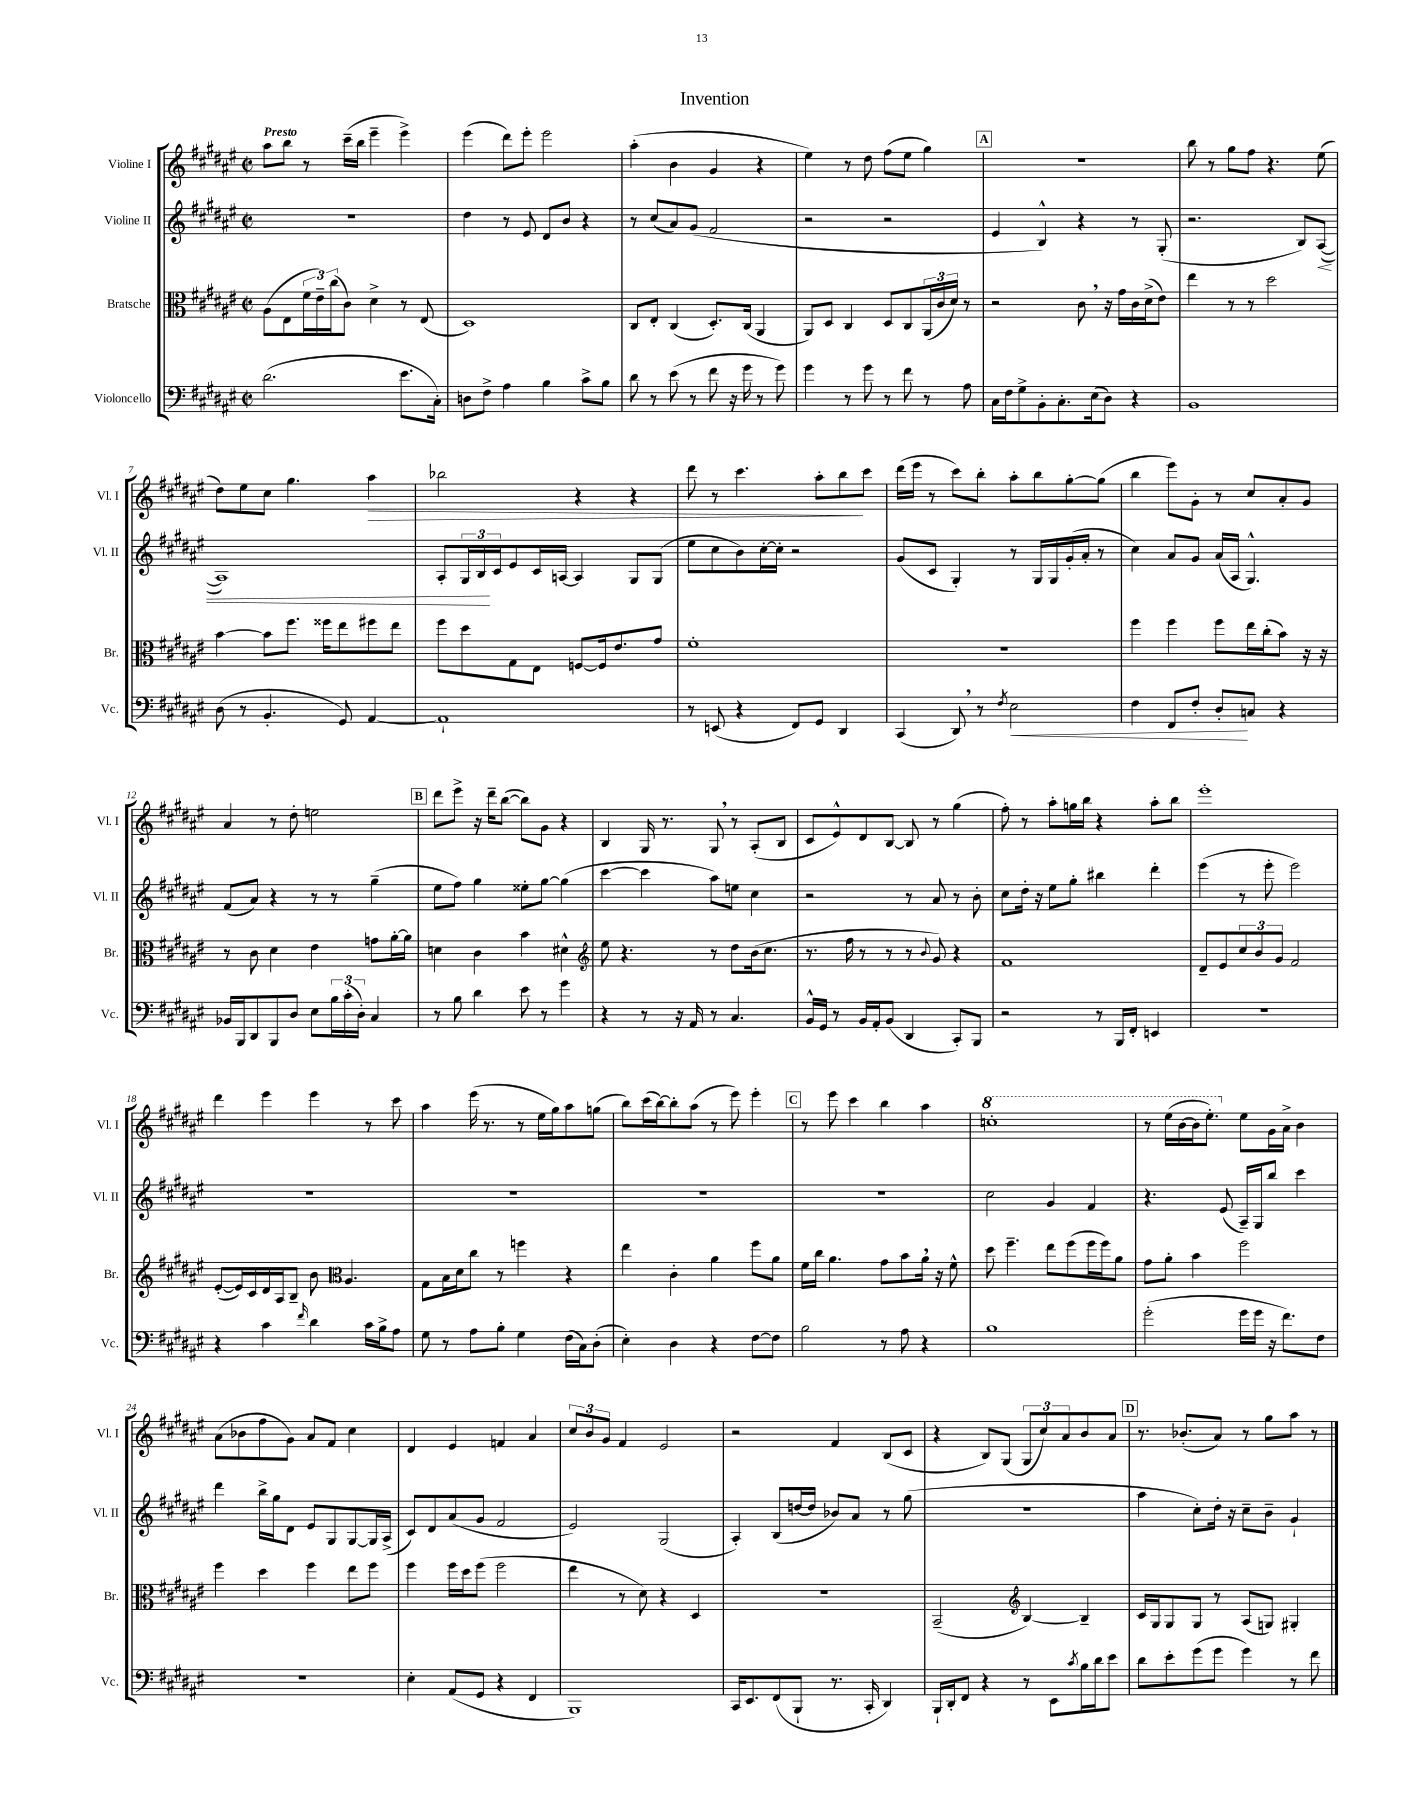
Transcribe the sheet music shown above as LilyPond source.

\header { title = "Invention" }
<<
\new StaffGroup <<
\new Staff = "s0" \with { instrumentName = "Violine I" shortInstrumentName = "Vl. I" } {
    \clef treble \key fis \major \defaultTimeSignature \time 2/2 \tempo "Presto"
    ais''8 b''8 r8 cis'''16--( b''16 eis'''4-- eis'''4->) |
    eis'''4( dis'''8) eis'''8-. eis'''2 |
    ais''4-.( b'4 gis'4 r4 |
    eis''4) r8 dis''8 fis''8( eis''8 gis''4) |
    \mark \markup { \box "A" } r1 |
    b''8 r8 gis''8 fis''8 r4. eis''8( |
    dis''8) eis''8 cis''8 gis''4. ais''4\> |
    bes''2 r4 r4 |
    dis'''8 r8 cis'''4. ais''8-. b''8\! cis'''8 |
    dis'''16( eis'''16 r8 cis'''8) b''8-. ais''8-. b''8 gis''8~-. gis''8( |
    b''4 eis'''8) gis'8-. r8 cis''8 ais'8-. gis'8 |
    ais'4 r8 dis''8-. e''2 |
    \mark \markup { \box "B" } dis'''8 eis'''8-> r16 dis'''16-- b''8~( b''8) gis'8 r4 |
    b4 gis16 r8. gis8 \breathe r8 ais8-.( b8 |
    cis'8 eis'8-^) dis'8 b8~ b8 r8 gis''4( |
    fis''8-.) r8 ais''8-. g''16 b''16 r4 ais''8-. b''8 |
    eis'''1-. |
    dis'''4 eis'''4 eis'''4 r8 cis'''8 |
    ais''4 eis'''16( r8. r8 eis''16 gis''16) ais''8 g''8( |
    b''8) cis'''16( b''16~) b''8-. ais''8( r8 eis'''8) eis'''4-. |
    \mark \markup { \box "C" } r8 eis'''8 cis'''4 b''4 ais''4 |
    \ottava #1 c'''1-. |
    r8 eis'''16( b''16~ b''16 eis'''8.-.) \ottava #0 eis''8 gis'16 ais'16-> b'4 |
    ais'8( bes'8 fis''8 gis'8) ais'8 fis'8 cis''4 |
    dis'4 eis'4 f'4 ais'4 |
    \tuplet 3/2 { cis''8 b'8 gis'8 } fis'4 eis'2 |
    r2 fis'4 b8( cis'8 |
    r4 b8) gis8( \tuplet 3/2 { gis8 cis''8) ais'8 } b'8 ais'8 |
    \mark \markup { \box "D" } r8. bes'8.-.( ais'8) r8 gis''8 ais''8 r8 \bar "|." |
}
\new Staff = "s1" \with { instrumentName = "Violine II" shortInstrumentName = "Vl. II" } {
    \clef treble \key fis \major \defaultTimeSignature \time 2/2
    r1 |
    dis''4 r8 eis'8 dis'8 b'8 r4 |
    r8 cis''8( ais'8) gis'8( fis'2 |
    r2 r2 |
    \mark \markup { \box "A" } eis'4 b4-^) r4 r8 gis8-.( |
    r2. b8) ais8~\<( |
    ais1) |
    ais8-. \tuplet 3/2 { gis16 b16\! cis'16 } eis'8 cis'16 a16~ a4 gis8 gis8( |
    eis''8 cis''8 b'8) cis''16~-. cis''16-. r2 |
    gis'8( cis'8 gis4-.) r8 gis16 gis16 gis'16-.( ais'16-. r8 |
    cis''4) ais'8 gis'8 ais'16( ais16 gis4.-^) |
    fis'8( ais'8) r4 r8 r8 gis''4--( |
    \mark \markup { \box "B" } eis''8 fis''8) gis''4 eisis''8-. gis''8~ gis''4( |
    cis'''4~ cis'''4 ais''8) e''8 cis''4 |
    r2 r8 ais'8 r8 b'8-. |
    cis''8 dis''16-. r16 eis''8 gis''8-. bis''4 dis'''4-. |
    eis'''4( r8 eis'''8-. eis'''2) |
    R1 |
    R1 |
    R1 |
    \mark \markup { \box "C" } R1 |
    cis''2 gis'4 fis'4 |
    r4. eis'8( ais16--) gis16 b''8 cis'''4 |
    dis'''4 b''16-> gis''16 dis'8 eis'8 gis8 gis8~ gis16 ais16->( |
    cis'8) dis'8 ais'8( gis'8 fis'2 |
    eis'2) gis2( |
    ais4-.) b8( d''16~ d''16 bes'8) ais'8 r8 gis''8( |
    R1 |
    \mark \markup { \box "D" } ais''4 cis''8-.) dis''16-. r16 cis''8-- b'8-- gis'4-! \bar "|." |
}
\new Staff = "s2" \with { instrumentName = "Bratsche" shortInstrumentName = "Br." } {
    \clef alto \key fis \major \defaultTimeSignature \time 2/2
    ais8( eis8 \tuplet 3/2 { fis'16 eis'16--) cis''16( } cis'8) dis'4-> r8 eis8( |
    dis1) |
    cis8 eis8-. cis4( dis8.-.) cis16( ais,4 |
    ais,8) dis8 cis4 dis8 cis8 \tuplet 3/2 { ais,16( cis'16 dis'16) } r8 |
    \mark \markup { \box "A" } r2 cis'8 \breathe r16 gis'16 cis'16 dis'16->( eis'8) |
    eis''4 r8 r8 dis''2 |
    b'4~ b'8 fis''8. fisis''16 eis''8 fis''8 eis''8 |
    fis''8 dis''8 gis8 eis8 f8~ f16 eis'8. gis'8 |
    fis'1-. |
    r1 |
    fis''4 fis''4 fis''8 eis''16 cis''16-.( b'8) r16 r16 |
    r8 cis'8 dis'4 eis'4 g'8 ais'16~-. ais'16 |
    \mark \markup { \box "B" } d'4 cis'4 b'4 dis'4-^ |
    \clef treble eis''8 r4. r8 dis''8 b'16( cis''8. |
    r8. fis''16 r8 r8 r8 \appoggiatura { b'8 } gis'8) r4 |
    fis'1 |
    dis'8-- eis'8 \tuplet 3/2 { cis''8 b'8 gis'8 } fis'2 |
    eis'8~-.( eis'16) cis'16 dis'16 ais16 b8-- b'8 \clef alto ais4. |
    gis8 b16 dis'16 cis''8 r8 f''4 r4 |
    eis''4 cis'4-. ais'4 fis''8 ais'8 |
    \mark \markup { \box "C" } fis'16 cis''16 ais'4. gis'8 b'8 ais'16 \breathe r16 fis'8-^ |
    dis''8 fis''4.-- eis''8 fis''8( fis''16 fis''16) ais'8 |
    gis'8 ais'8-. b'4 fis''2 |
    fis''4 dis''4 fis''4 eis''8 fis''8 |
    fis''4 fis''16 dis''16 fis''8( fis''2 |
    eis''4 r8 dis'8) r4 dis4 |
    R1 |
    b,2--( \clef treble b4~) b4-- |
    \mark \markup { \box "D" } cis'16 gis16 gis8 gis8 r8 ais8( g8) gis4-. \bar "|." |
}
\new Staff = "s3" \with { instrumentName = "Violoncello" shortInstrumentName = "Vc." } {
    \clef bass \key fis \major \defaultTimeSignature \time 2/2
    dis'2.( eis'8. cis16-.) |
    d8 fis8-> ais4 b4 cis'8-> b8 |
    dis'8 r8 eis'8( r8 fis'8 r16 gis'16 r8 gis'8) |
    gis'4 r8 gis'8 r8 fis'8 r8 ais8 |
    \mark \markup { \box "A" } cis16 fis16 gis8-> b,8-. cis8.-. eis16( dis8) r4 |
    b,1 |
    dis8( r8 b,4.-. gis,8) ais,4~ |
    ais,1-! |
    r8 e,8( r4 fis,8) gis,8 dis,4 |
    cis,4( dis,8) \breathe r8 \acciaccatura { fis8 } eis2\< |
    fis4 fis,8 fis8-. dis8-.\! c8 r4 |
    bes,16 b,,16 dis,8 b,,8 dis8 eis8 \tuplet 3/2 { b16 cis'16-.( dis16-.) } cis4 |
    \mark \markup { \box "B" } r8 b8 dis'4 eis'8 r8 gis'4 |
    r4 r8 r16 ais,16 r8 cis4. |
    b,16-^ gis,16 r8 b,16 ais,16-. b,8( dis,4 cis,8-.) b,,8 |
    r2 r8 b,,16 fis,16-. e,4 |
    r1 |
    r4 cis'4 \grace { fis'16 } dis'4 cis'16 b16-> ais8 |
    gis8 r8 ais8 b8-. gis4 fis16( cis16) dis8-.( |
    eis4-.) dis4 r4 fis8~ fis8 |
    \mark \markup { \box "C" } b2 r8 ais8 r4 |
    b1 |
    gis'2-.( gis'16 gis'16 r16 fis'8.) fis8 |
    R1 |
    eis4-. ais,8( gis,8 r4 fis,4 |
    b,,1) |
    cis,16 eis,8. fis,8( b,,8-! r8. cis,16-. dis,4) |
    b,,16-! dis,16-. fis,8 r4 r8 eis,8 \acciaccatura { cis'8 } b16 dis'16 eis'8 |
    \mark \markup { \box "D" } dis'8 eis'8-. gis'8( gis'8 gis'4) r8 fis'8 \bar "|." |
}
>>
>>
